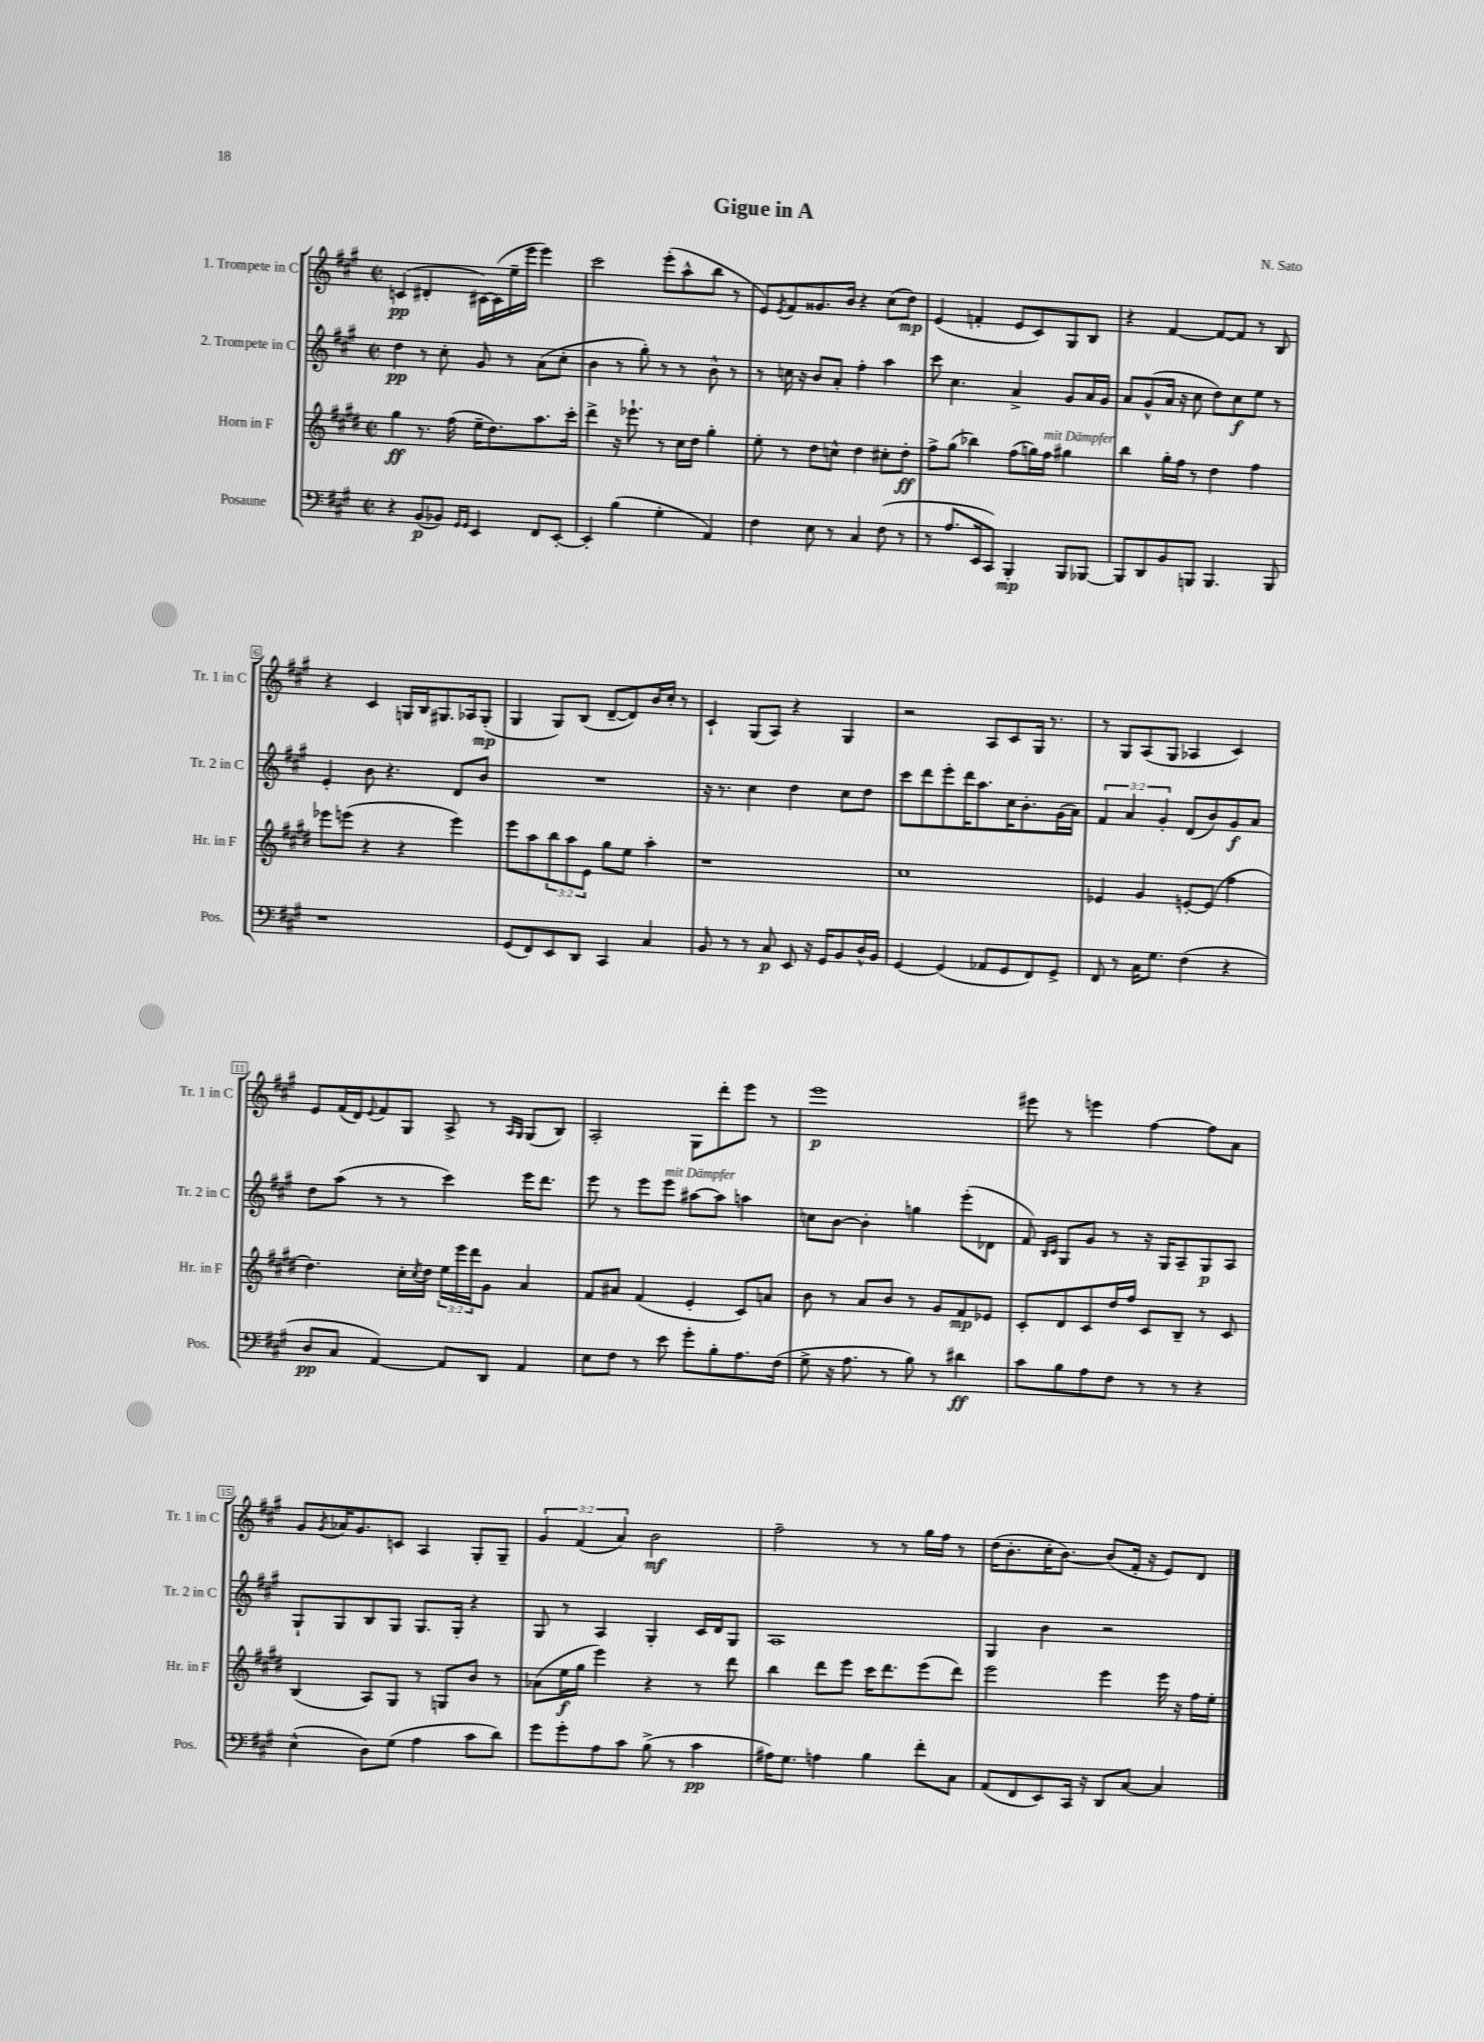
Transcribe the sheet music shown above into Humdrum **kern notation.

**kern	**dynam	**kern	**dynam	**kern	**dynam	**kern	**dynam
*part4	*part4	*part3	*part3	*part2	*part2	*part1	*part1
*staff4	*staff4	*staff3	*staff3	*staff2	*staff2	*staff1	*staff1
*I"Posaune	*	*I"Horn in F	*	*I"2. Trompete in C	*	*I"1. Trompete in C	*
*I'Pos.	*	*I'Hr. in F	*	*I'Tr. 2 in C	*	*I'Tr. 1 in C	*
*clefF4	*	*clefG2	*	*clefG2	*	*clefG2	*
*k[f#c#g#]	*	*k[f#c#g#d#]	*	*k[f#c#g#]	*	*k[f#c#g#]	*
*M2/2	*	*M2/2	*	*M2/2	*	*M2/2	*
*met(c|)	*	*met(c|)	*	*met(c|)	*	*met(c|)	*
=1	=1	=1	=1	=1	=1	=1	=1
4r	.	4gg#\	ff	4dd\	pp	(4cn/	pp
(8BB/L	p	8.r	.	8r	.	4d#X'/	.
8BB-X/J)	.	.	.	8cc#'\	.	.	.
.	.	(16ff#\	.	.	.	.	.
16qqGG#/LL	.	.	.	.	.	.	.
16qqGG#/JJ	.	.	.	.	.	.	.
4EE/	.	16ee~\KL	.	8g#/	.	[16c#X\LL)	.
.	.	8.dd#\)	.	.	.	(16c#\]	.
.	.	.	.	8r	.	16ee~\	.
.	.	.	.	.	.	16eee\JJ	.
8FF#/L	.	8.aa\	.	(8a\L	.	4eee\)	.
[8EE'/J	.	.	.	8cc#'\J	.	.	.
.	.	16ccc#'\Jk	.	.	.	.	.
=2	=2	=2	=2	=2	=2	=2	=2
4EE'/]	.	4ddd#^\	.	4b\	.	2ccc#\	.
(4B\	.	16r	.	8r	.	.	.
.	.	8.eee-X`\	.	.	.	.	.
.	.	.	.	8gg#'\)	.	.	.
4G#'\	.	8r	.	8r	.	(8eee'\L	.
.	.	16cc#\LL	.	8r	.	8aa^^\	.
.	.	16dd#\JJ	.	.	.	.	.
4AA/)	.	4gg#'\	.	8b^^\	.	8bb\J	.
.	.	.	.	8r	.	8r	.
=3	=3	=3	=3	=3	=3	=3	=3
4F#\	.	8ee'\	.	8r	.	8e/L)	.
.	.	.	.	.	.	8qe/	.
.	.	8r	.	16ccn\	.	8f#/	.
.	.	.	.	16r	.	.	.
8E\	.	8dd#\L	.	8b/L	.	8.g##X/	.
8r	.	8ccn^^\J	.	8a'/J	.	.	.
.	.	.	.	.	.	16b/Jk	.
4C#/	.	4dd#\	.	4ff#'\	.	4r	.
(8F#\	.	8cc#X'\L	.	4aa\	.	(8cc#\L	.
8r	.	8dd#'\J	ff	.	.	8dd\J)	mp
=4	=4	=4	=4	=4	=4	=4	=4
8r	.	8ff#^\L	.	8ccc#\	.	(4e/	.
8.A/L	.	(8gg#\J	.	4.cc#\	.	.	.
.	.	4bb-X\)	.	.	.	4fn'/	.
16EE/k	.	.	.	.	.	.	.
8CC#/J)	.	.	.	.	.	.	.
4BBB'/	mp	(8ff#\L	.	4a^/	.	8e/L	.
.	.	16ggn\L)	.	.	.	8c#/)	.
!	!	!LO:TX:a:i:t=mit Dämpfer	!	!	!	!	!
.	.	16ff#\JJ	.	.	.	.	.
8BBB/L	.	4gg#X\	.	8g#/L	.	8G#/	.
[8BBB-X/J	.	.	.	16a/L	.	8B/J	.
.	.	.	.	16g#/JJ	.	.	.
=5	=5	=5	=5	=5	=5	=5	=5
8BBB-/L]	.	4bb\	.	8a/L	.	4r	.
8DD/	.	.	.	(8g#^^/	.	.	.
8BB/	.	16gg#'\LL	.	16a/Jk	.	[4f#/	.
.	.	16ff#\JJ	.	16r	.	.	.
8BBBn/J	.	8r	.	8cc#\	.	.	.
4.BBB/	.	4dd#\	.	8dd\L)	.	8f#/L_	.
.	.	.	.	8cc#\	f	8f#/J]	.
.	.	4ff#\	.	8ee\J	.	8r	.
8BBB/	.	.	.	8r	.	8B/	.
!!LO:LB:g=z
=6	=6	=6	=6	=6	=6	=6	=6
1r	.	8eee-X\L	.	4e'/	.	4r	.
.	.	(8eeen\J	.	.	.	.	.
.	.	4r	.	8b\	.	4c#/	.
.	.	.	.	4.r	.	.	.
.	.	4r	.	.	.	16Gn/LL	.
.	.	.	.	.	.	16B/J	.
.	.	.	.	.	.	8.G#X/	.
.	.	4eee\)	.	8d/L	.	.	.
.	.	.	.	.	.	16A-X/k	.
.	.	.	.	8b/J	.	(8G#'/J	mp
=7	=7	=7	=7	=7	=7	=7	=7
(8GG#/L	.	8eee\L	.	1r	.	4G#/	.
8FF#/)	.	8aa\	.	.	.	.	.
8EE/	.	12bb\	.	.	.	8G#/L)	.
.	.	12aa\	.	.	.	.	.
8DD/J	.	.	.	.	.	(8B/J	.
.	.	12e\J	.	.	.	.	.
4CC#/	.	8gg#\L	.	.	.	[8d~/L	.
.	.	8ee\J	.	.	.	8d/])	.
4C#/	.	4aa'\	.	.	.	16b/L	.
.	.	.	.	.	.	16cc#'/JJ	.
.	.	.	.	.	.	8r	.
=8	=8	=8	=8	=8	=8	=8	=8
8BB/	.	1r	.	16r	.	4c#`/	.
.	.	.	.	8.r	.	.	.
8r	.	.	.	.	.	.	.
8r	.	.	.	4cc#\	.	(8G#/L	.
8C#/	p	.	.	.	.	8A/J)	.
8EE/	.	.	.	4dd\	.	4r	.
16r	.	.	.	.	.	.	.
16GG#/KL	.	.	.	.	.	.	.
8BB/	.	.	.	8cc#\L	.	4G#/	.
16D^^/L	.	.	.	8dd\J	.	.	.
16BB/JJ	.	.	.	.	.	.	.
=9	=9	=9	=9	=9	=9	=9	=9
[4GG#/	.	1cc#	.	8ccc#\L	.	2r	.
.	.	.	.	8ddd\	.	.	.
(4GG#/]	.	.	.	8eee'\	.	.	.
.	.	.	.	16ddd\K	.	.	.
.	.	.	.	8.aa\	.	.	.
8AA-X/L	.	.	.	.	.	8A/L	.
8GG#/	.	.	.	16cc#\K	.	8c#/	.
.	.	.	.	8.b'\	.	.	.
8FF#/)	.	.	.	.	.	16G#/Jk	.
.	.	.	.	.	.	8.r	.
8GG#^/J	.	.	.	(16g#\L	.	.	.
.	.	.	.	16a\JJ)	.	.	.
=10	=10	=10	=10	=10	=10	=10	=10
8FF#/	.	4e-X/	.	6f#/	.	8r	.
8r	.	.	.	.	.	8G#/L	.
.	.	.	.	6a/	.	.	.
16C#\KL	.	4g#/	.	.	.	(8A/	.
8.G#\J	.	.	.	.	.	.	.
.	.	.	.	6g#'/	.	.	.
.	.	.	.	.	.	8G#/J	.
(4F#\	.	[8en'/L	.	(8d/L	.	4A-X/	.
.	.	(8e/J]	.	8b/)	.	.	.
4r	.	4ff#\	.	8g#/	f	4c#/)	.
.	.	.	.	8a/J	.	.	.
!!LO:LB:g=z
=11	=11	=11	=11	=11	=11	=11	=11
8D/L	pp	4.dd#\)	.	8dd\L	.	8e/L	.
8C#/J	.	.	.	(8aa\J	.	(16f#/L	.
.	.	.	.	.	.	16d/J)	.
.	.	.	.	.	.	8qqe/	.
[4AA/)	.	.	.	8r	.	8f#/	.
.	.	16cc#'\LL	.	8r	.	8G#/J	.
.	.	8qcc#/	.	.	.	.	.
.	.	16dd#\JJ	.	.	.	.	.
8AA/L]	.	24ee\LL	.	4ccc#\)	.	8A^/	.
.	.	24eee\	.	.	.	.	.
.	.	24ddd#\J	.	.	.	.	.
8DD/J	.	8g#\J	.	.	.	8r	.
.	.	.	.	.	.	16qqA/LL	.
.	.	.	.	.	.	16qqG#/JJ	.
4AA/	.	4a/	.	16eee\KL	.	(8G#/L	.
.	.	.	.	8.ddd\J	.	.	.
.	.	.	.	.	.	8B/J)	.
=12	=12	=12	=12	=12	=12	=12	=12
8E\L	.	8f#/L	.	8eee\	.	2A'/	.
8F#\J	.	8a#X/J	.	8r	.	.	.
8r	.	(4f#/	.	8eee\L	.	.	.
!	!	!	!	!LO:TX:a:i:t=mit Dämpfer	!	!	!
8e\	.	.	.	8eee\J	.	.	.
8g#'\L	.	4e'/	.	[8aa#X\L	.	8G#\L	.
8B'\	.	.	.	8aa#\J]	.	8ddd'\	.
8.A\	.	8c#/L)	.	4aan\	.	8eee\J	.
.	.	8an/J	.	.	.	8r	.
(16F#\Jk	.	.	.	.	.	.	.
=13	=13	=13	=13	=13	=13	=13	=13
8G#^\	.	8b\	.	8ccn\L	.	1eee	p
16r	.	8r	.	[8b\J	.	.	.
8.A\	.	.	.	.	.	.	.
.	.	8a/L	.	4b'\]	.	.	.
8r	.	8b/J	.	.	.	.	.
8B\)	.	8r	.	4ggn\	.	.	.
8r	.	8g#/L	.	.	.	.	.
4d#X\	ff	8f#/	mp	(8eee'\L	.	.	.
.	.	8e-X/J	.	8d-X\J	.	.	.
=14	=14	=14	=14	=14	=14	=14	=14
8c#\L	.	8c#'/L	.	8f#/)	.	8eee#X\	.
.	.	.	.	16qqB/LL	.	.	.
.	.	.	.	16qqc#/JJ	.	.	.
8B\	.	8d#/	.	8G#/L	.	8r	.
8A\	.	8c#/	.	8g#/J	.	4eeen\	.
8F#\J	.	16dd#/L	.	8r	.	.	.
.	.	16ff#/JJ	.	.	.	.	.
8r	.	8c#/L	.	16r	.	[4ff#\	.
.	.	.	.	16G#/KL	.	.	.
8r	.	8B~/J	.	8A~/	.	.	.
4r	.	8r	.	8G#/	p	8ff#\L]	.
.	.	8c#/	.	8A/J	.	8a\J	.
!!LO:LB:g=z
=15	=15	=15	=15	=15	=15	=15	=15
(4E^^\	.	(4B/	.	8G#`/L	.	8g#/L	.
.	.	.	.	.	.	8qg#/	.
.	.	.	.	8G#/	.	16a-X/K	.
.	.	.	.	.	.	8.g#/	.
8D\L)	.	8A/L)	.	8B/	.	.	.
(8G#\J	.	8G#/J	.	8G#/J	.	8cn/J	.
4A\	.	8r	.	8.G#/L	.	4A/	.
.	.	8Gn/L	.	.	.	.	.
.	.	.	.	16G#'/Jk	.	.	.
8c#\L	.	8b/J	.	4r	.	8G#'/L	.
8d\J)	.	8r	.	.	.	8G#~/J	.
=16	=16	=16	=16	=16	=16	=16	=16
8g#\L	.	(8a-X\L	.	8G#/	.	6g#/	.
8g#'\	.	16ee\L	f	8r	.	.	.
.	.	.	.	.	.	(6f#/	.
.	.	16gg#\JJ	.	.	.	.	.
8A\	.	4eee\)	.	4A/	.	.	.
.	.	.	.	.	.	6a/)	.
8c#\J	.	.	.	.	.	.	.
(8B^\	.	4r	.	4G#'/	.	2b\	mf
8r	.	.	.	.	.	.	.
4c#\	pp	8r	.	16c#/LL	.	.	.
.	.	.	.	16d/J	.	.	.
.	.	8ddd#\	.	8G#/J	.	.	.
=17	=17	=17	=17	=17	=17	=17	=17
16A#X\KL)	.	4bb\	.	1A	.	2ff#~\	.
8.G#\J	.	.	.	.	.	.	.
4An\	.	8ddd#\L	.	.	.	.	.
.	.	8eee\J	.	.	.	.	.
4B\	.	16ccc#\KL	.	.	.	8r	.
.	.	8.ddd#\	.	.	.	.	.
.	.	.	.	.	.	8r	.
8f#'\L	.	(8eee\	.	.	.	16gg#\LL	.
.	.	.	.	.	.	16ff#\JJ	.
8C#\J	.	8ddd#\J)	.	.	.	8r	.
=18	=18	=18	=18	=18	=18	=18	=18
(8AA/L	.	2eee\	.	4G#/	.	(16dd\KL	.
.	.	.	.	.	.	8.b'\	.
8FF#/	.	.	.	.	.	.	.
8EE/)	.	.	.	4b\	.	16cc#'\K	.
.	.	.	.	.	.	[8.b\J)	.
16CC#/Jk	.	.	.	.	.	.	.
16r	.	.	.	.	.	.	.
8DD/L	.	4eee\	.	2r	.	(8b/L]	.
[8C#/J	.	.	.	.	.	16f#'/Jk	.
.	.	.	.	.	.	16r	.
4C#/]	.	16eee\	.	.	.	8e/L)	.
.	.	16r	.	.	.	.	.
.	.	16ff#\LL	.	.	.	8d/J	.
.	.	16ee'\JJ	.	.	.	.	.
==	==	==	==	==	==	==	==
*-	*-	*-	*-	*-	*-	*-	*-
